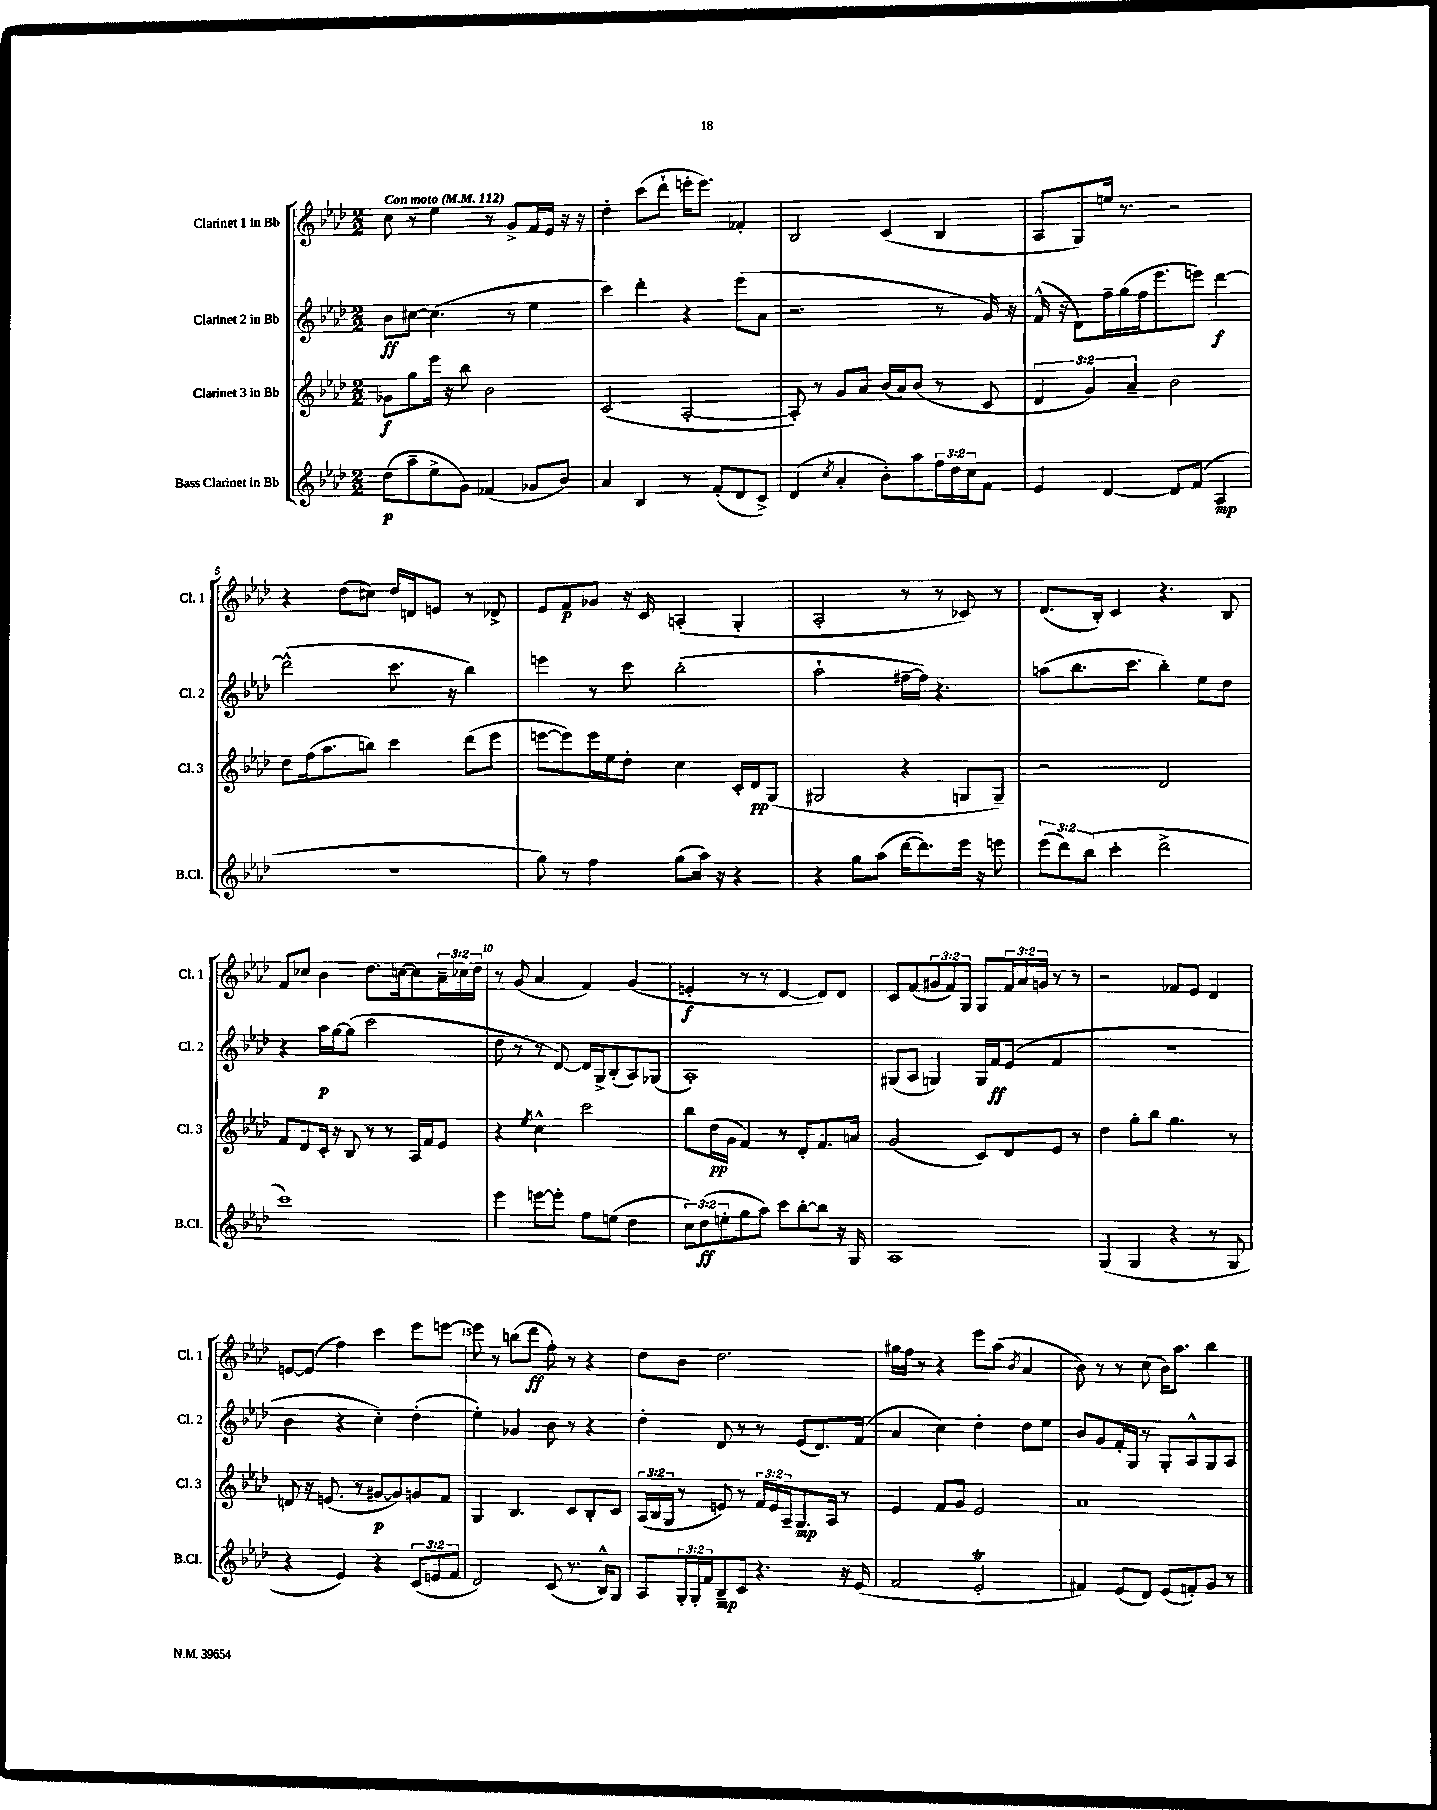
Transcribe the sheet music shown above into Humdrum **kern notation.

**kern	**kern	**kern	**kern
*staff4	*staff3	*staff2	*staff1
*clefG2	*clefG2	*clefG2	*clefG2
*k[b-e-a-d-]	*k[b-e-a-d-]	*k[b-e-a-d-]	*k[b-e-a-d-]
*M2/2	*M2/2	*M2/2	*M2/2
*MM112	*MM112	*MM112	*MM112
(8dd-	8g-	8b-	8cc
8aa-~	8gg	[8cc#	8r
8ee-^	16eee-	(4.cc#]	4ee-
.	16r	.	.
8g)	8bb-	.	.
(4f-	2b-	.	8r
.	.	8r	8g^
8g-	.	4ee-	16f
.	.	.	16e-
8b-)	.	.	16r
.	.	.	16r
=	=	=	=
4a-	(2c	4ccc)	4dd-'
4B-	.	4ddd-'	(8ccc
.	.	.	8ddd-`
8r	[2A-'	4r	16eee'
.	.	.	8.eee)
(8f'	.	.	.
8d-	.	(8eee-	4f-'
8c^)	.	8a-	.
=	=	=	=
(4d-	8A-'])	2.r	2B-
.	8r	.	.
8qcc	.	.	.
4a-'	8g	.	.
.	8a-	.	.
8b-')	(16b-	.	(4c
.	16a-)	.	.
8aa-	(8b-	.	.
24ff	8r	8r	4B-
24dd-	.	.	.
24cc	.	.	.
8f	8c	16g)	.
.	.	16r	.
=	=	=	=
4e-	6d-	(16f^^	8A-
.	.	16r	.
.	.	8d-)	8G)
.	6g)	.	.
[4d-	.	16ff~	16ee
.	.	(16gg	8.r
.	6a-~	.	.
.	.	16ff	.
.	.	8.eee-	.
8d-]	2b-	.	2r
(8f	.	8eee)	.
4A-	.	[4ddd-	.
=	=	=	=
1r	8dd-	(2ddd-^^]	4r
.	(16ff	.	.
.	8.aa-	.	.
.	.	.	(8dd-
.	8bb)	.	8cc#)
.	4ccc	8.ccc	16dd-
.	.	.	16d
.	.	.	8e
.	.	16r	.
.	(8ddd-	4bb-)	8r
.	8eee-	.	8d-^
=	=	=	=
8gg)	[8eee	4eee	8e-
8r	8eee])	.	8f
4ff	16eee	8r	8g-
.	16ee-	.	.
.	8dd-'	8ccc	16r
.	.	.	16c
(8gg	4cc	(2bb-'	(4A'
16aa-)	.	.	.
16r	.	.	.
4r	16c'	.	4G'
.	16d-	.	.
.	(8G	.	.
=	=	=	=
4r	2G#	2aa-`	2A-'
8gg	.	.	.
(8aa-	.	.	.
[16ddd-	4r	[16ff#~	8r
8.ddd-])	.	16ff#])	.
.	.	4.r	8r
16eee-	8G	.	8c-)
16r	.	.	.
8eee	8G~)	.	8r
=	=	=	=
(12eee-	2r	(8aa	(8.d-
12ddd-)	.	.	.
.	.	8.bb-	.
(12bb-	.	.	.
.	.	.	16B-')
4ccc'	.	.	4c
.	.	8.ccc	.
2ddd-^	2d-	4bb-')	4.r
.	.	8ee-	.
.	.	8dd-	8B-
=	=	=	=
1ccc)	8f	4r	8f
.	8d-	.	8cc-
.	16c'	16aa-	4b-
.	16r	[16gg	.
.	8B-	(8gg]	.
.	8r	2ccc	8.dd-
.	8r	.	.
.	.	.	[16cc
.	16A-	.	8cc]
.	16f	.	.
.	8e-	.	24a-~
.	.	.	24cc-
.	.	.	24dd-
=	=	=	=
4eee-	4r	8dd-	8r
.	.	8r	(8g
.	8qee-	.	.
[8eee	4cc^^	8r	4a-
8eee']	.	[8d-)	.
8ff	2ccc	16d-]	4f)
.	.	16G^	.
(8ee	.	(8B-'	.
4dd-	.	8A-)	(4g
.	.	(8G-	.
=	=	=	=
12cc)	8bb-	1A-')	4e'
(12dd-	.	.	.
.	(16dd-	.	.
12ee'	.	.	.
.	16g	.	.
8gg	4f)	.	8r
8aa-)	.	.	8r
8ccc	8r	.	[4d-
[8bb-'	8d-'	.	.
8bb-]	8.f	.	8d-])
16r	.	.	8d-
16G	16a	.	.
=	=	=	=
1A-	(2g	(8G#	8c
.	.	8A-	(8f
.	.	4G)	12g#
.	.	.	12f)
.	.	.	12G
.	8c)	16G	8G
.	.	16f	.
.	8d-	(8e-	24f
.	.	.	24a-
.	.	.	24g
.	8e-	4f	8r
.	8r	.	8r
=	=	=	=
(4G	4dd-	1r	2r
4G	8gg'	.	.
.	8bb-	.	.
4r	4.gg	.	8f-
.	.	.	8e-
8r	.	.	4d-
8G	8r	.	.
=	=	=	=
4r	8d	4b-	[8e
.	16r	.	(8e]
.	(8.e	.	.
4e-)	.	4r	4ff)
.	8r	.	.
4r	[8g#	4cc')	4ccc
.	8g#])	.	.
(12c	8g	(4dd-'	8eee-
12e	.	.	.
.	8f	.	[8eee
12f	.	.	.
=	=	=	=
2d-)	4G	4ee-')	8eee]
.	.	.	8r
.	4.B-	4g-	(8bb
.	.	.	8ddd-
(8c	.	8b-	8ff')
8.r	8c	8r	8r
.	8B-'	4r	4r
16B-^^)	.	.	.
8G	8c	.	.
=	=	=	=
8A-	(24A-	4dd-'	8dd-
.	24B-	.	.
.	24G	.	.
24G'	8r	.	8b-
24G'	.	.	.
24f	.	.	.
8B-~	8e)	8d-	2.dd-
8c	8r	8r	.
4.r	24f	8r	.
.	24e	.	.
.	24A-~	.	.
.	8.G	(8e-	.
.	.	8.d-)	.
.	16A-	.	.
16r	8r	.	.
(16e-	.	(16f	.
=	=	=	=
2f	4e-	4a-	16gg#
.	.	.	16ff
.	.	.	8r
.	8f	4cc)	4r
.	8g	.	.
2e-'	2e-	4dd-'	8eee-
.	.	.	(8aa-
.	.	.	8qb-
.	.	8dd-	4a-
.	.	8ee-	.
=	=	=	=
4f#)	1a-	8b-	8b-)
.	.	8g	8r
(8e-	.	16f'	8r
.	.	16G	.
8d-)	.	8r	(8cc
(8e-	.	8G'	16b-)
.	.	.	8.aa-
8f')	.	8A-^^	.
8g	.	8G	4bb-
8r	.	8A-	.
==	==	==	==
*-	*-	*-	*-
